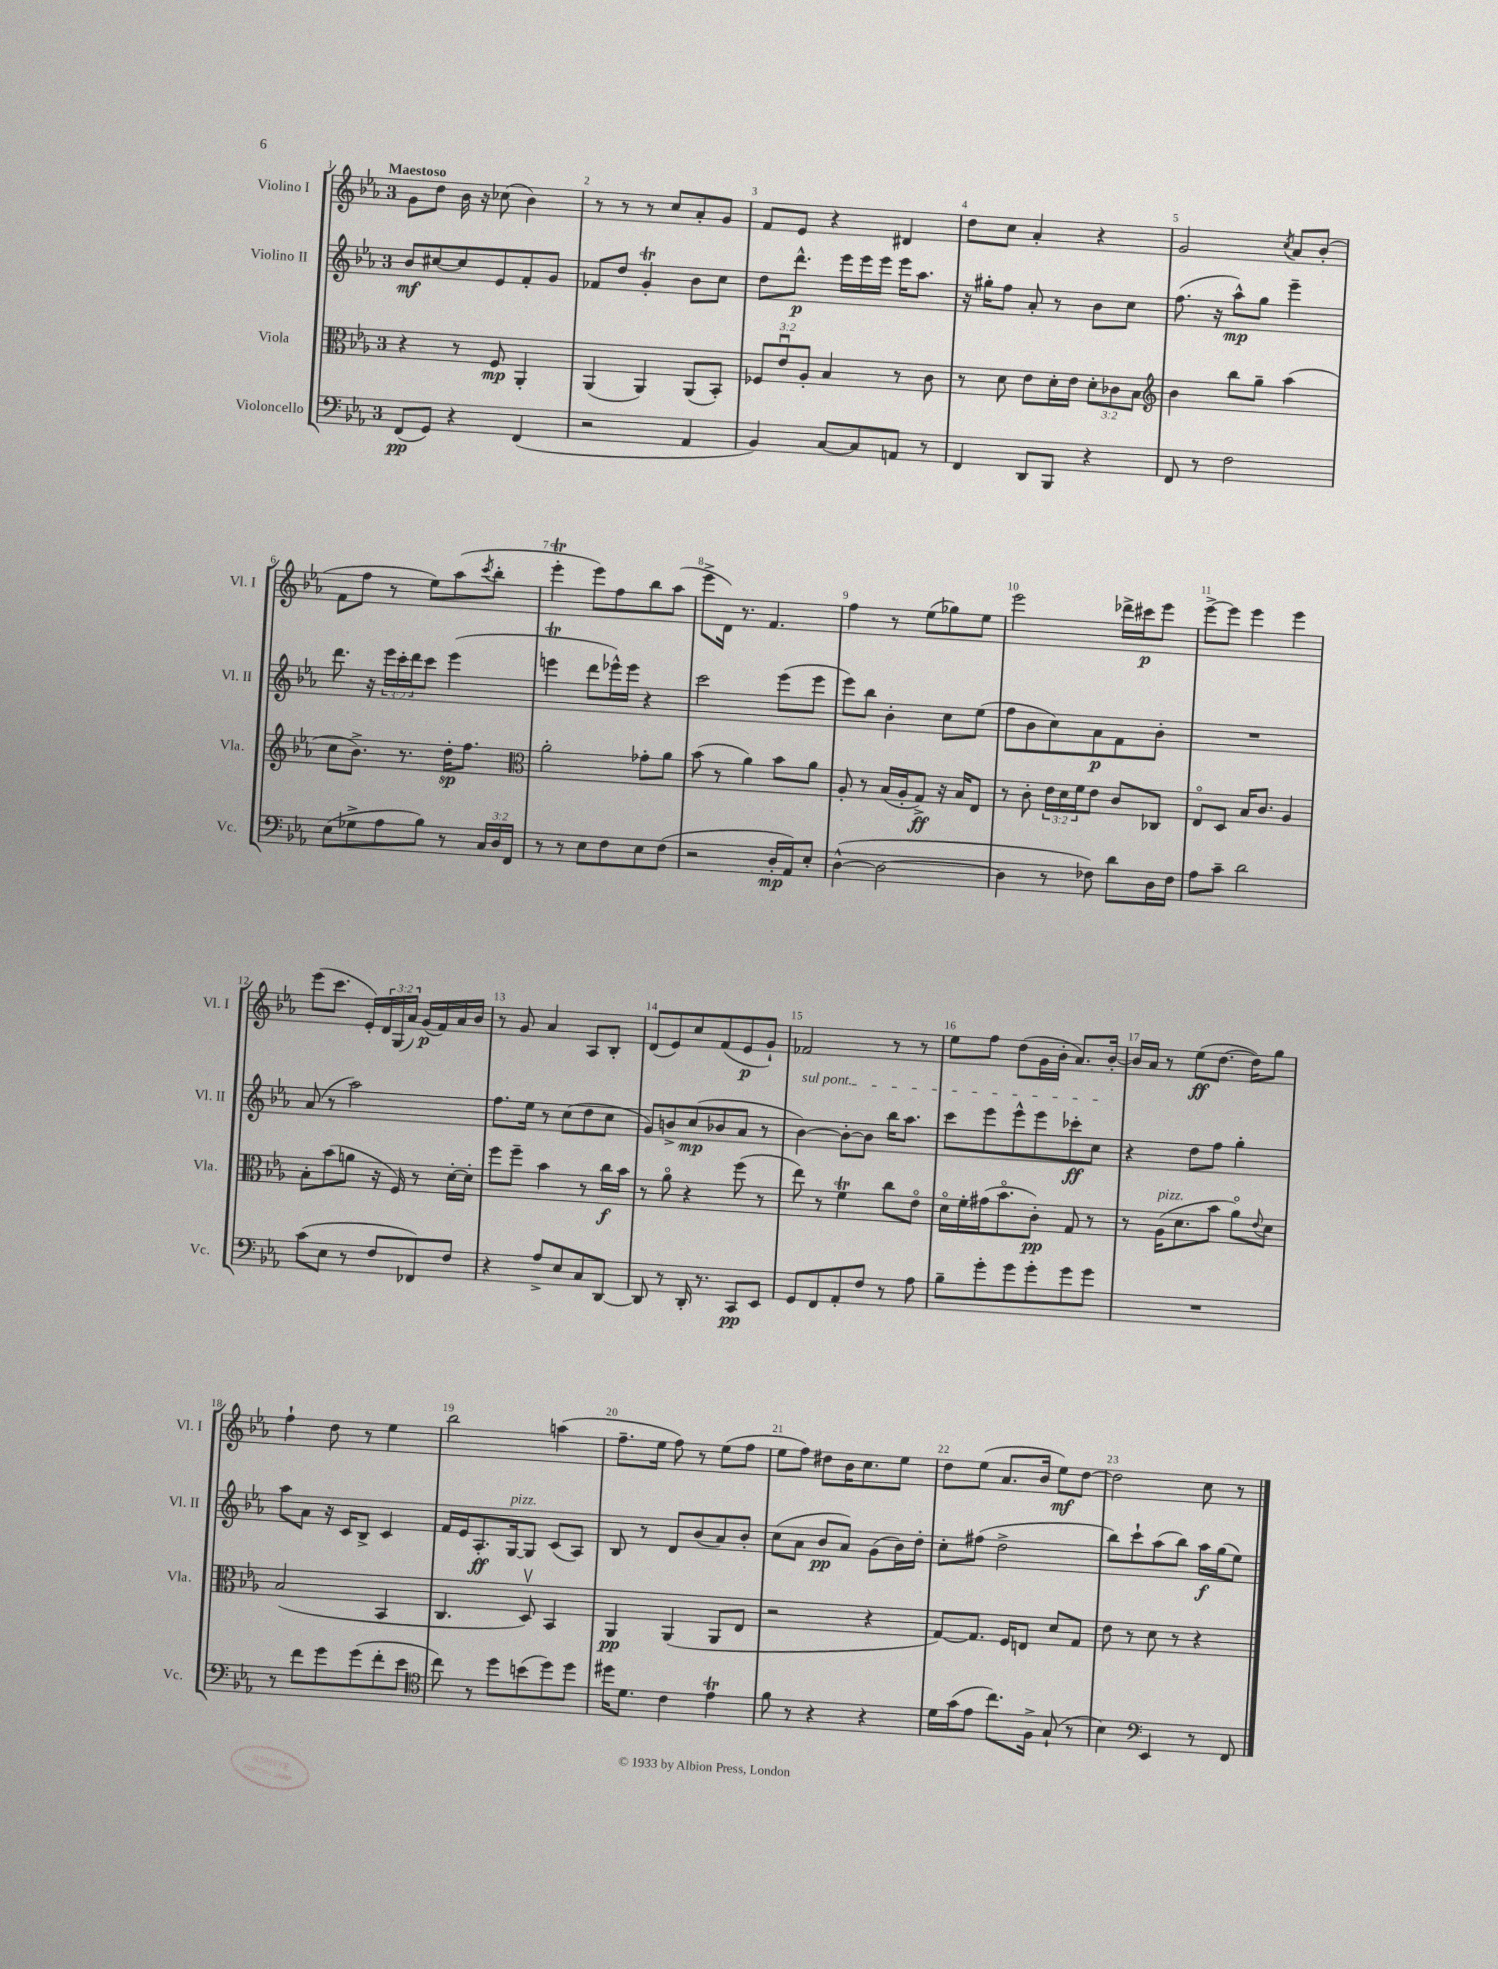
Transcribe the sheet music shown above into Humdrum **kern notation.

**kern	**kern	**kern	**kern
*staff4	*staff3	*staff2	*staff1
*clefF4	*clefC3	*clefG2	*clefG2
*k[b-e-a-]	*k[b-e-a-]	*k[b-e-a-]	*k[b-e-a-]
*M3/4	*M3/4	*M3/4	*M3/4
(8FF	4r	8b-	8g
8GG)	.	[8cc#	8dd
4r	8r	8cc#]	16b-
.	.	.	16r
.	8F	8e-	(8cc-
(4FF	4AA-'	8f'	4b-)
.	.	8g	.
=	=	=	=
2r	(4AA-	8f-	8r
.	.	8dd	8r
.	4AA-)	4g'	8r
.	.	.	8cc
4AA-	(8AA-	8b-	8a-'
.	8BB-')	8cc	8g
=	=	=	=
4BB-)	12F-	8dd	8f
.	12e-u	.	.
.	.	8.ddd^^	8e-
.	12A-'	.	.
[8C	4B-	.	4r
.	.	16eee-	.
8C]	.	16eee-	.
.	.	16eee-	.
8AA	8r	16eee-	4d#
.	.	8.aa-	.
8r	8c	.	.
=	=	=	=
4FF	8r	16r	8dd
.	.	16gg#'	.
.	8d	8ff	8cc
8DD	8e-	8a-'	4a-'
8BBB-	16d'	8r	.
.	16e-	.	.
4r	12d'	8b-	4r
.	12c-	.	.
.	.	8cc	.
.	12B-	.	.
=	=	=	=
*	*clefG2	*	*
8FF	4b-	(8.ff	2g
8r	.	.	.
.	.	16r	.
2F	8bb-	8aa-^^)	.
.	8gg~	8gg	.
.	.	.	8qcc
.	(4aa-	4eee-~	8a-
.	.	.	(8b-'
=	=	=	=
(8E-	8cc	8.ddd	8f
8G-^	8.b-^)	.	8ff
.	.	16r	.
8A-	.	24eee-	8r
.	.	24ccc'	.
.	8.r	.	.
.	.	24ddd	.
8B-)	.	8ccc	8ee-)
8r	16dd'	(4eee-	(8aa-
.	8.ff	.	.
.	.	.	8qccc
24C	.	.	8bb-'
24D	.	.	.
24FF	.	.	.
=	=	=	=
*	*clefC3	*	*
8r	2a-'	4eee	4eee-'
8r	.	.	.
8E-	.	8ddd	8eee-)
8F	.	16eee-^^)	8ff
.	.	16eee-	.
8E-	8g-'	4r	8bb-
(8F	8a-	.	(8aa-
=	=	=	=
2r	(8b-	2ccc	8eee-^
.	8r	.	16d)
.	.	.	8.r
.	4a-)	.	.
.	.	.	4.f
16D'	8b-	(8eee-	.
16AA-)	.	.	.
8E-'	8a-	8eee-	.
=	=	=	=
([4D^^	8A-'	8eee-)	4ff
.	8r	8bb-	.
2D_	(16B-	4b-'	8r
.	16A-'	.	.
.	8G^)	.	(8ee-
.	16r	8cc	8gg-)
.	16B-	.	.
.	8E-	(8ee-	8ee-
=	=	=	=
4D]	8r	8ff	2eee-
.	8c'	8b-	.
8r	24e-	8cc)	.
.	24d	.	.
.	24f	.	.
8F-)	8e-	8a-	.
8d	8c	8f	16ddd-^
.	.	.	16ccc#
16D	8C-	8b-'	8eee-
16F-	.	.	.
=	=	=	=
8A-	8E-o	2.r	[8eee-^
8c~	8D	.	8eee-]
2d	16B-	.	4eee-
.	8.c	.	.
.	4A-	.	4eee-
=	=	=	=
(8c	8B-'	(8a-	(8eee-
8E-	(8b-	8r	8.ccc
8r	8a	2aa-)	.
.	.	.	16e-')
8F	16r	.	24d
.	.	.	(24G
.	16F)	.	.
.	.	.	24a-)
8FF-)	8r	.	(16g
.	.	.	16f)
8F	[16d'	.	16a-
.	16d']	.	16b-
=	=	=	=
4r	8ff	8.ff	8r
.	8ff~	.	8g
.	.	16ee-	.
8A-^	4b-	8r	4a-
8E-	.	(8cc	.
8C	8r	8dd	8A-
[8DD	16cc	8cc	8B-'
.	16b-	.	.
=	=	=	=
8DD]	8r	8g)	(8d
8r	8a-o	8b^	8e-)
16DD'	4r	(8cc	8cc
8.r	.	.	.
.	.	8b-	(8f
8CC	(8ff	8a-	8e-
8EE-	8r	8r	8g`)
=	=	=	=
8GG	8ee-)	[4b-)	2f-
8FF	8r	.	.
8AA-'	4f	8b-'_	.
8F	.	8b-]	.
8r	8cc	16bb-	8r
.	.	8.aa-	.
8A-	8e-o	.	8r
=	=	=	=
8B-~	16do	8ccc	8ee-
.	16f'	.	.
8g'	(16g#	8eee-	8ff
.	8.b-o	.	.
8g	.	8eee-^^	(8dd
8g'	8c')	8eee-	16g
.	.	.	16b-'
8g	8G	8ccc-'	8.a-)
8g	8r	8cc	.
.	.	.	[16b-'
=	=	=	=
2.r	8r	4r	16b-]
.	.	.	16a-
.	(16A-	.	8r
.	8.d	.	.
.	.	8dd	(8ee-
.	8b-	8ff	[8.dd
.	8a-o)	4gg'	.
.	.	.	16dd])
.	8qqe-	.	.
.	8d	.	8gg
=	=	=	=
8r	(2B-	8aa-	4ff`
8f	.	8a-	.
8g	.	16r	8dd
.	.	16c	.
(8g	.	8B-^	8r
8f'	4BB-	4c	4ee-
8e-	.	.	.
=	=	=	=
*clefC4	*	*	*
8cc)	4.C	16f	2bb-
.	.	16e-	.
8r	.	8.A-'	.
8dd	.	.	.
.	.	[16G	.
(8b	8Dv)	8G]	.
8dd)	4BB-	(8c	(4aa
8dd	.	8A-)	.
=	=	=	=
16dd#	4AA-	8B-	8.ff~
8.d	.	.	.
.	.	8r	.
.	.	.	16ee-
4c	(4AA-	8d	8ff)
.	.	(8b-	8r
4e-	8AA-	8a-)	(8ee-
.	8E-	8b-'	8ff
=	=	=	=
8f	2r	(8cc	8ee-
8r	.	8a-	8ff)
4r	.	8b-	8dd#
.	.	8a-)	16b-
.	.	.	8.cc
4r	4r	(8g	.
.	.	16b-)	8ee-
.	.	16dd'	.
=	=	=	=
16d	[8G)	8cc'	8dd
(16g	.	.	.
8e-	8.G]	(8ff#	(8ee-
8.cc)	.	2dd^	8.a-
.	16F	.	.
.	8E	.	.
16F^	.	.	16b-
(8G`	8d	.	8ee-)
8r	8G	.	[8dd
=	=	=	=
4B-)	8e-	8bb-)	2dd]
.	8r	8ccc`	.
*clefF4	*	*	*
4EE-	8d	(8aa-	.
.	8r	8bb-)	.
8r	4r	16aa-	8cc
.	.	(16gg	.
8FF	.	8ee-)	8r
==	==	==	==
*-	*-	*-	*-
